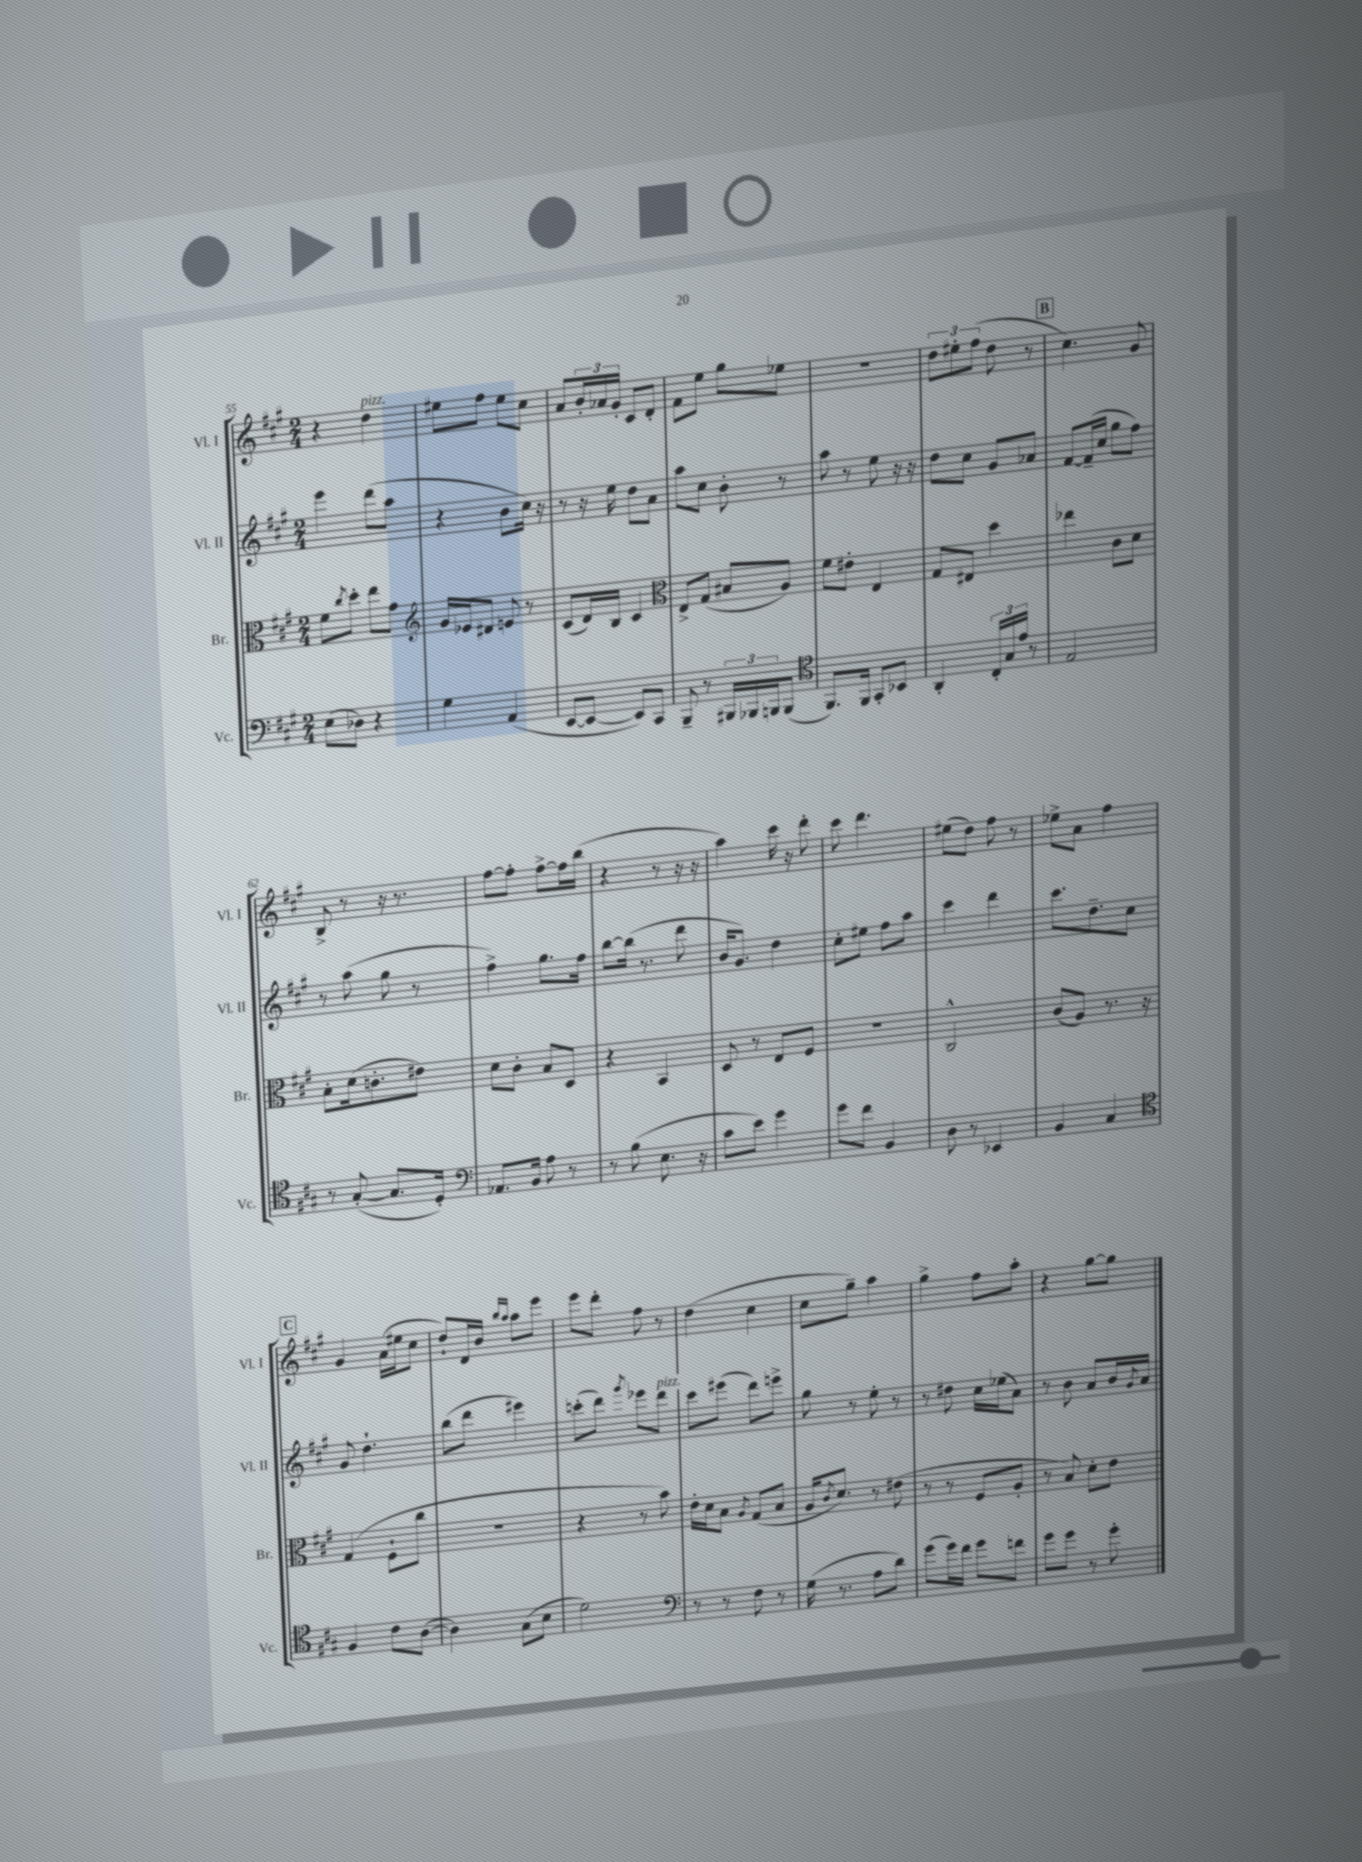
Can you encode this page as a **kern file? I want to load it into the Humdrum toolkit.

**kern	**kern	**kern	**kern
*staff4	*staff3	*staff2	*staff1
*clefF4	*clefC3	*clefG2	*clefG2
*k[f#c#g#]	*k[f#c#g#]	*k[f#c#g#]	*k[f#c#g#]
*M2/4	*M2/4	*M2/4	*M2/4
(8E	8f#	4eee	4r
.	8qcc#	.	.
8D-)	8dd'	.	.
4r	8ee	(8ddd	4dd
.	8g#	8aa	.
=	=	=	=
*	*clefG2	*	*
4G#	16g#	4r	8ee#
.	16e-	.	.
.	8d#	.	8ff#
(4AA	8e	8b	8ee#
.	8r	16cc#)	8cc#
.	.	16r	.
=	=	=	=
[8EE	(8c#	8r	8a
8EE_	16d)	16r	24b'
.	.	.	24a-
.	16B	16ee	.
.	.	.	24g#'
8EE])	4c#	8dd	8c#
8CC#	.	8a	8d'
=	=	=	=
*	*clefC3	*	*
8BBB~	8E^	8aa	8f#
8r	(8G#	8cc#	8ee
24BBB#	8B#	8b'	8gg#
24BBB-	.	.	.
24BBB	.	.	.
(8BBB	8A)	8r	8ee-
=	=	=	=
*clefC4	*	*	*
8.FF#)	8f#	8aa	2r
.	8e#'	8r	.
16FF#	.	.	.
8GG#'	4E	8ee	.
8BB-	.	16r	.
.	.	16r	.
=	=	=	=
4AA'	8G#	8dd	12dd
.	.	.	12ee#'
.	8E#	8cc#	.
.	.	.	(12ff#
24C#'	4dd	8g#	8dd
24G#	.	.	.
24e	.	.	.
8r	.	8a-	8r
=	=	=	=
2E	4ee-	[8f#	4.cc#)
.	.	(16f#~]	.
.	.	16cc#	.
.	8c#	8gg#	.
.	8d	8ff#)	8g#
=	=	=	=
8r	8B'	8r	8B^
([8G#'	(16d	(8aa	8r
.	8.c'	.	.
8.G#]	.	8gg#	16r
.	.	.	8.r
.	8e#)	8r	.
16D')	.	.	.
=	=	=	=
*clefF4	*	*	*
8.AA-	8d	4ff#^)	[8ff#
.	8c#'	.	8ff#']
16BB	.	.	.
8A	8B	8.gg#	[8ff#^
8r	8D	.	16ff#]
.	.	16ff#	(16bb
=	=	=	=
8r	4r	[8bb	4r
(8B	.	(16bb]	.
.	.	8.r	.
8.E	4BB	.	8r
.	.	8ddd	16r
16r	.	.	16r
=	=	=	=
8c#	8D	16b	4aa)
.	.	8.g#)	.
8e)	8r	.	.
4g#	8E	4dd	16ccc#
.	.	.	16r
.	8F#	.	8ddd'
=	=	=	=
8g#	2r	8cc#'	8ccc#
8f#	.	8ee#	4.ddd
4BB	.	8ff#	.
.	.	8aa	.
=	=	=	=
8D	2C#^^	4ccc#	(8ee#
8r	.	.	8dd)
4EE-	.	4ddd	8ff#
.	.	.	8r
=	=	=	=
4BB	(8c#	8.ccc#	8ee-^
.	8A)	.	8a
.	.	8.dd~	.
4C#	8.r	.	4ff#
.	.	8cc#	.
.	16r	.	.
=	=	=	=
*clefC4	*	*	*
4F#	(4G#	8g#	4g#
.	.	4.dd`	.
8c#	8F#`	.	(16a
.	.	.	16ee#
([8A	8cc#	.	8cc#
=	=	=	=
4A])	2r	(8bb	8dd`)
.	.	8ddd	16d
.	.	.	16b
.	.	.	16qqbb
.	.	.	16qqaa
(8G#	.	4eee#)	8aa
8B	.	.	8eee
=	=	=	=
2d)	4r	(8ccc'	8eee
.	.	8ddd)	8ddd'
.	.	8qggg#	.
.	8r	8eee-	8ff#
.	8b)	8ddd	8r
=	=	=	=
*clefF4	*	*	*
8r	16e'	8ccc#	(4dd
.	16d	.	.
8r	8B	(8eee#	.
.	8qA	.	.
8F#	(8G#	8ddd)	4cc#
8r	8B	8eee^	.
=	=	=	=
(16G#	16A	8gg#	8cc#
.	8qc#	.	.
8.r	8.d)	.	.
.	.	8r	8gg#~)
8A	8r	8ee'	4aa
8d)	(8e#	8r	.
=	=	=	=
(8g#	8r	8r	4gg#^
16g#)	8r	8dd#	.
16f#	.	.	.
8g#	8F#	16cc#	8ff#
.	.	(16ee-	.
8f	8A'	8a)	8aa'
=	=	=	=
8g#	8r	8r	4r
8g#	8B)	8b	.
8r	8d'	8a	[8gg#
8g#'	8e	16b	8gg#]
.	.	8qg#	.
.	.	16a	.
==	==	==	==
*-	*-	*-	*-
